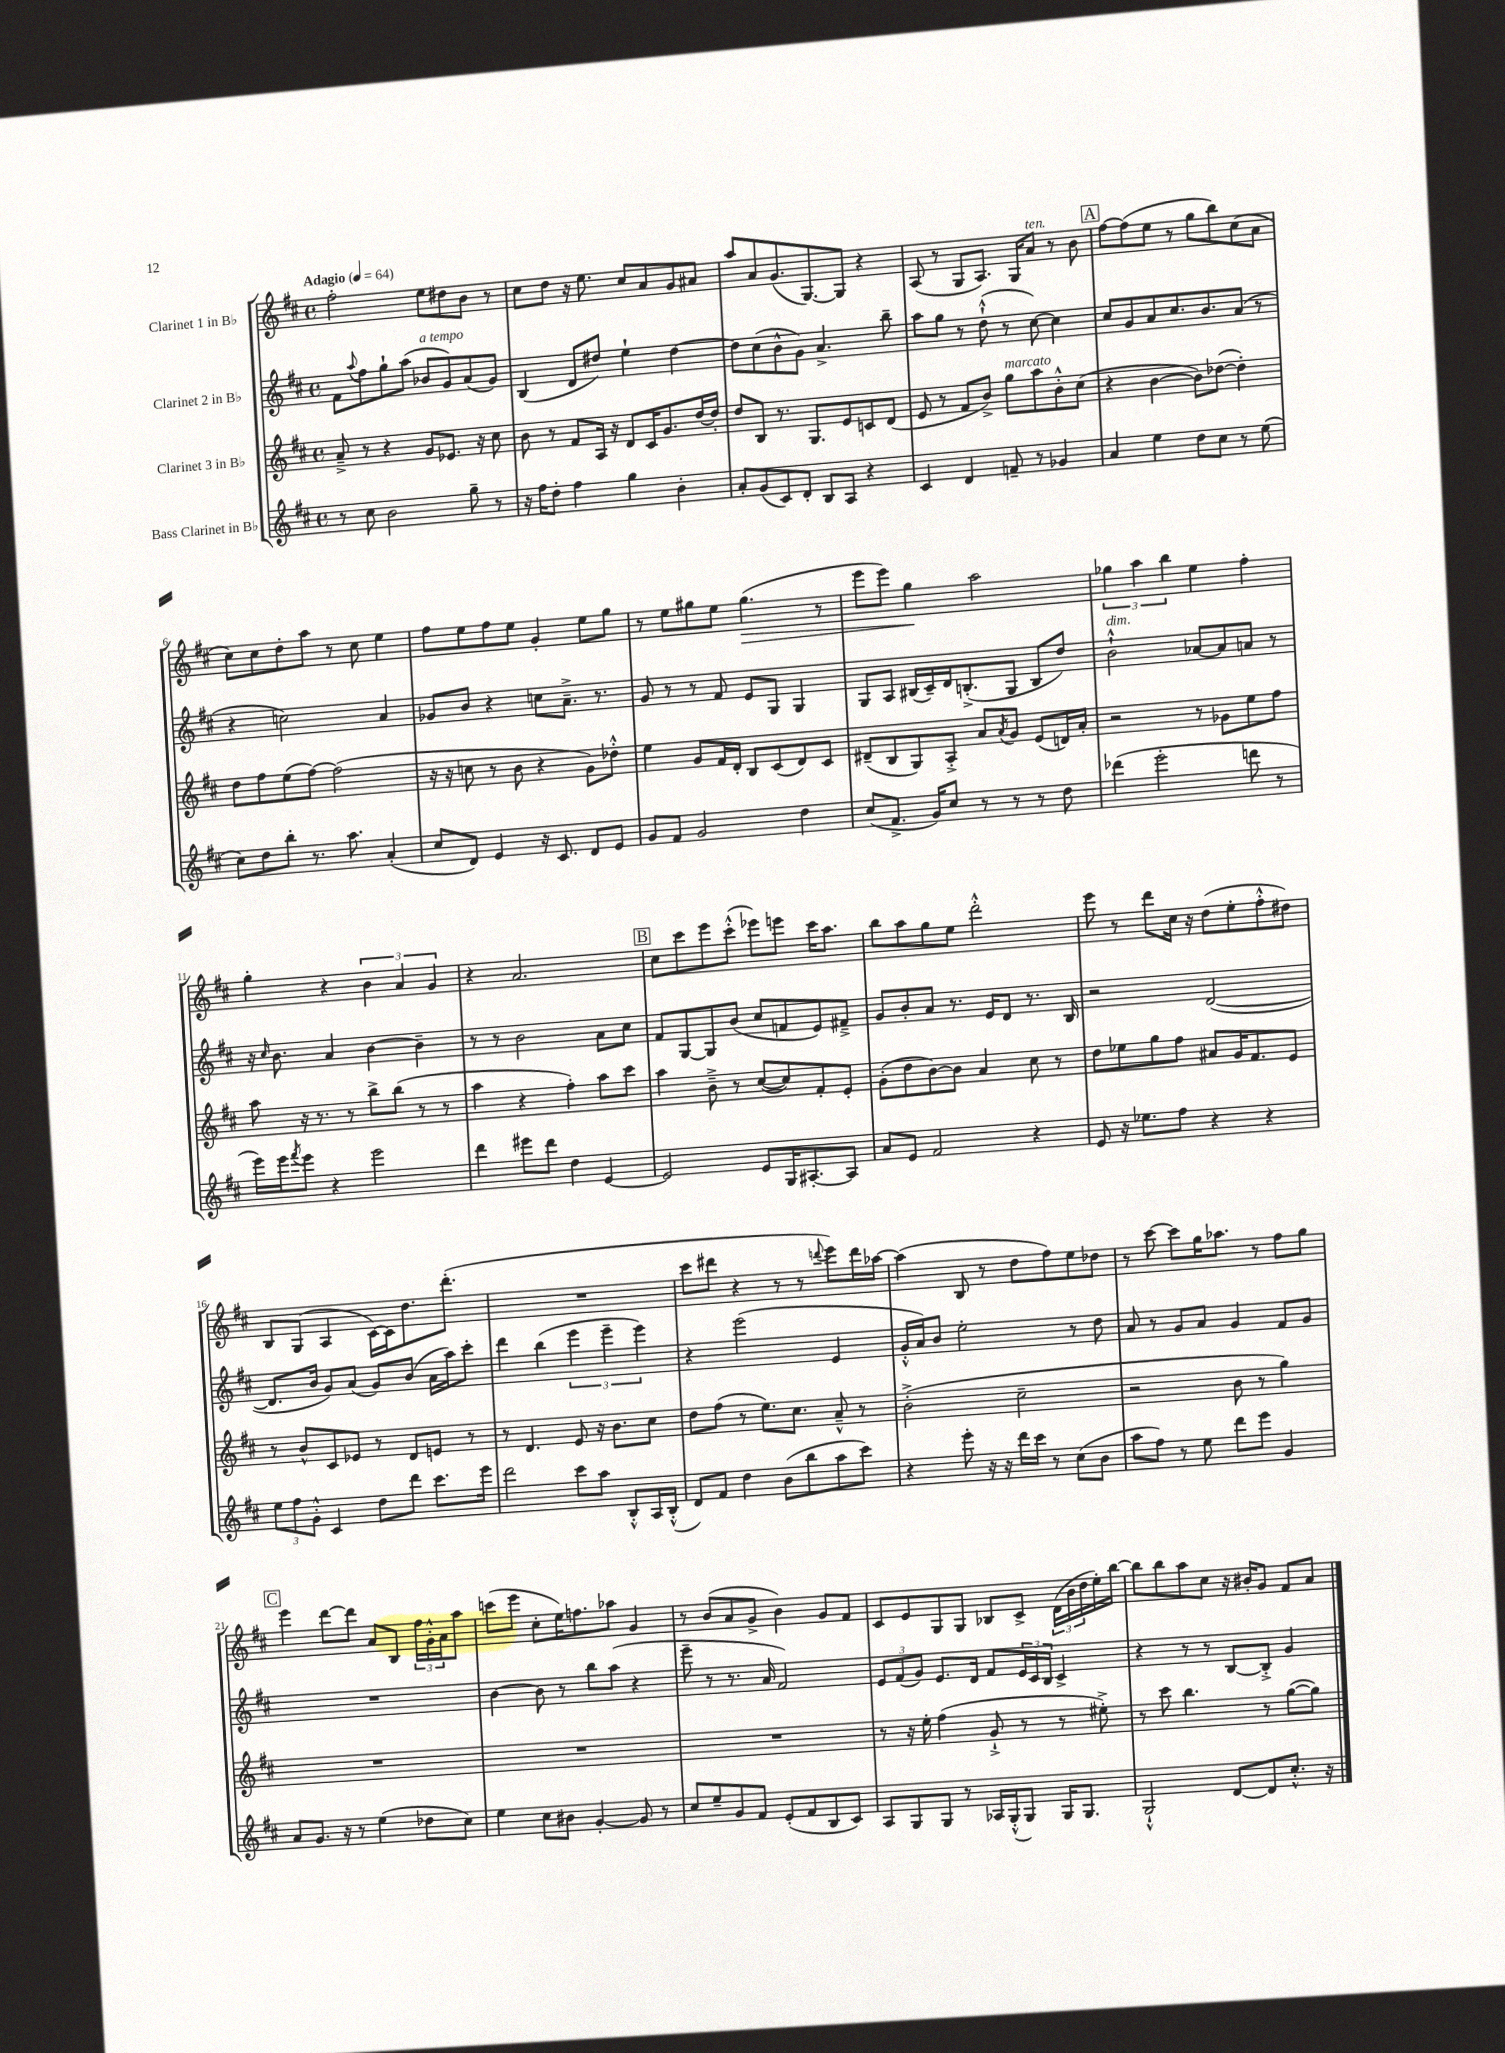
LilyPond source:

<<
\new StaffGroup <<
\new Staff = "s0" \with { instrumentName = "Clarinet 1 in Bb" } {
    \clef treble \key d \major \defaultTimeSignature \time 4/4 \tempo "Adagio" 4 = 64
    fis''2-. e''8 dis''8 b'8 r8 |
    cis''8 d''8 r16 e''8. cis''8 a'8 g'8 ais'8 |
    a''8 a'8 g'8.( g8.~) g8 r4 |
    a8( r8 g8 a8.) g16 a'8^\markup { \italic "ten." } r8 b'8 |
    \mark \markup { \box "A" } fis''8~ fis''8( e''8 r8 g''8 b''8) cis''8( a'8 |
    cis''8) cis''8 d''8-. a''8 r8 cis''8 e''4 |
    fis''8 e''8 fis''8 e''8 g'4-. e''8 g''8 |
    r8 e''8 gis''8 e''8 gis''4.\>( r8 |
    e'''8 e'''8) g''4\! a''2 |
    \tuplet 3/2 { ges''4 a''4 b''4 } e''4 fis''4-. |
    g''4-. r4 \tuplet 3/2 { b'4 a'4 g'4 } |
    r4 a'2. |
    \mark \markup { \box "B" } cis''8 cis'''8 e'''8 cis'''8-.-^( ees'''8) e'''8 cis'''16 a''8. |
    b''8 a''8 g''8 e''8 d'''2-.-^ |
    e'''8 r8 d'''8 cis''16 r16 d''8( e''8-. fis''8-.-^ dis''8) |
    b8 g8( a4 cis'16~) cis'16 d''8. d'''8.-.( |
    R1 |
    cis'''8 dis'''8 r4 r8 r8 \appoggiatura { d'''8 } e'''8) d'''16 aes''16~ |
    aes''4( b8 r8 d''8 fis''8) e''8 des''8 |
    r8 cis'''8~ cis'''8 g''16 aes''8. r8 fis''8 g''8 |
    \mark \markup { \box "C" } e'''4 d'''8~ d'''8 a'8 b8 \tuplet 3/2 { fis''16 g'16-.-^ a'16 } a''8 |
    c'''8( e'''8 cis''8-. e''16) f''8. aes''8 g'4 |
    r8 b'8( a'8 g'8-> b'4) g'8 fis'8 |
    cis'8 e'8 g8 g8 bes8 cis'8-> \tuplet 3/2 { d'16( b'16 d''16 } e''16-.) b''16~ |
    b''8 b''8 a''8 cis''8 r16 bis'16-. g'8 fis'8 a'8 \bar "|." |
}
\new Staff = "s1" \with { instrumentName = "Clarinet 2 in Bb" } {
    \clef treble \key d \major \defaultTimeSignature \time 4/4
    fis'8 \appoggiatura { a''8 } fis''8 g''8-! a''8( bes'8^\markup { \italic "a tempo" } g'8) a'8( g'8) |
    b4( d'8 dis''8) e''4-! dis''4~ |
    dis''8 cis''8( b'8-^ g'8) a'4.-> b''8-- |
    a''8 g''8 r8 d''8-!-^( r8 cis''8~) cis''4 |
    \mark \markup { \box "A" } cis''8 g'8 a'8 cis''8. b'8. a'8( r8 |
    r4 c''2) a'4 |
    ges'8 b'8 r4 c''8 a'8.---> r8. |
    g'8 r8 r8 fis'8 e'8 g8 g4 |
    g8 a8 bis16( cis'16--) d'16 b8.-.->( g8 b8 d''8) |
    b'2-!-^^\markup { \italic "dim." } aes'8~ aes'8 a'8 r8 |
    r16 \grace { cis''16 } b'8. a'4 b'4~ b'4-- |
    r8 r8 b'2 a'8 cis''8 |
    \mark \markup { \box "B" } fis'8 g8~ g8 b'8( cis''8 f'8 e'8) fis'8---> |
    g'8 b'8-. a'8 r8. e'16 d'8 r8. b16 |
    r2 d'2~( |
    d'8. b'16 g'8) a'8( g'8) b'8( a'16 a''16) cis'''8-. |
    d'''4 b''4( \tuplet 3/2 { e'''4 e'''4-- e'''4) } |
    r4 e'''2( e'4 |
    g'16-.-^ a'16) b'8 e''2-. r8 d''8 |
    a'8 r8 g'8 a'8 g'4 fis'8 g'8 |
    \mark \markup { \box "C" } R1 |
    b'4~ b'8 r8 b''8 a''8( r4 |
    e'''8-- r8 r8. a'16 fis'2) |
    \tuplet 3/2 { e'8 fis'8( g'8) } e'8. d'16 fis'8 \tuplet 3/2 { e'16 cis'16 b16 } cis'4-> |
    r4 r8 r8 b8~ b8-.-> g'4 \bar "|." |
}
\new Staff = "s2" \with { instrumentName = "Clarinet 3 in Bb" } {
    \clef treble \key d \major \defaultTimeSignature \time 4/4
    a'8---> r8 r4 g'8 ees'8. r16 cis''8 |
    b'8 r8 fis'8 a16 r16 d'8 cis'16 g'8. d''16~ d''16-. |
    d''8 b8 r8. g8. e'8 c'8 d'8( |
    e'8 r8 fis'8 b'8->) g''8^\markup { \italic "marcato" } a''8 b'8-.-^ cis''8( |
    \mark \markup { \box "A" } r4 b'4~ b'8) des''8~( des''4-.) |
    d''8 fis''8 e''8( fis''8~) fis''2( |
    r16 r16 c''8 r8 b'8 r4 g'8) des''8-.-^ |
    e''4 g'8 fis'16 d'16-. b8 cis'8( d'8) cis'8 |
    dis'8--( b8 g8) a8-.-> a'8 \acciaccatura { a'8 } g'8 e'8( d'16) a'16-. |
    r2 r8 ges'8 e''8 fis''8 |
    a''8 r16 r8. r8 b''8-> b''8( r8 r8 |
    a''4 r4 fis''4-.) a''8 cis'''8 |
    \mark \markup { \box "B" } a''4 b'8---> r8 cis''8~( cis''8) fis'8-. e'8-. |
    g'8-.( d''8 b'8~) b'8 a'4 cis''8 r8 |
    d''8 ees''8 g''8 fis''8 ais'8 g'16 fis'8. e'8 |
    r8 b'8-^ cis'8 ees'8 r8 d'8 e'8 r8 |
    r8 d'4. e'8 r16 b'8. cis''8 |
    d''8 fis''8( r8 e''8.) cis''8. a'8---^ r8 |
    b'2-.->( cis''2-- |
    r2 b'8 r8 g''4) |
    \mark \markup { \box "C" } R1 |
    R1 |
    R1 |
    r8 r16 e''16-. fis''4( g'8-!-> r8 r8 eis''8-.->) |
    r8 cis'''8 b''4. r8 g''8~( g''8) \bar "|." |
}
\new Staff = "s3" \with { instrumentName = "Bass Clarinet in Bb" } {
    \clef treble \key d \major \defaultTimeSignature \time 4/4
    r8 cis''8 b'2 g''8-- r8 |
    r16 fis''16 d''8-. fis''4 g''4 b'4-. |
    a'8-. g'8( cis'8) d'8-. b8 a8 r4 |
    cis'4 d'4 f'8-- r8 ges'4 |
    \mark \markup { \box "A" } a'4 e''4 d''8 cis''8 r8 e''8( |
    cis''8) d''8 b''8-. r8. a''8. a'4-.( |
    cis''8 d'8) e'4 r16 cis'8. d'8 e'8 |
    g'8 fis'8 g'2 d''4 |
    cis''8( fis'8.-> g'16) cis''8 r8 r8 r8 d''8 |
    des'''4( e'''2-. d'''8 r8 |
    e'''16) e'''16 \acciaccatura { fis'''8 } e'''8 r4 e'''2 |
    d'''4 eis'''8 d'''8 d''4 e'4~ |
    \mark \markup { \box "B" } e'2 e'8 g16 ais8.~-. ais8 |
    a'8 e'8 fis'2 r4 |
    e'8 r16 ees''8. fis''8 r4 r4 |
    \tuplet 3/2 { e''8 fis''8 g'8-.-^ } cis'4 d''8 d'''8 cis'''8. e'''16 |
    d'''2 cis'''8 a''8 b8-.-^ a16 b16-.-^( |
    d'8) fis'8 d''4 b'8( b''8 a''8 cis'''8) |
    r4 e'''8-. r16 r16 d'''16 cis'''16 r8 cis''8( b'8 |
    a''8 fis''8) r8 e''8 d'''8 e'''8 g'4 |
    \mark \markup { \box "C" } a'8 g'8. r16 r8 e''4( des''8 cis''8) |
    e''4 cis''8 bis'8 g'4~-. g'8 r8 |
    cis''8 e''8-- g'8 fis'8 e'8-.( fis'8 b8 cis'8) |
    a8 g8 g8 r8 aes16 g16-.-^( g8) g16 g8. |
    g2-!-^ d'8~ d'8 cis''8.-.-^ r16 \bar "|." |
}
>>
>>
